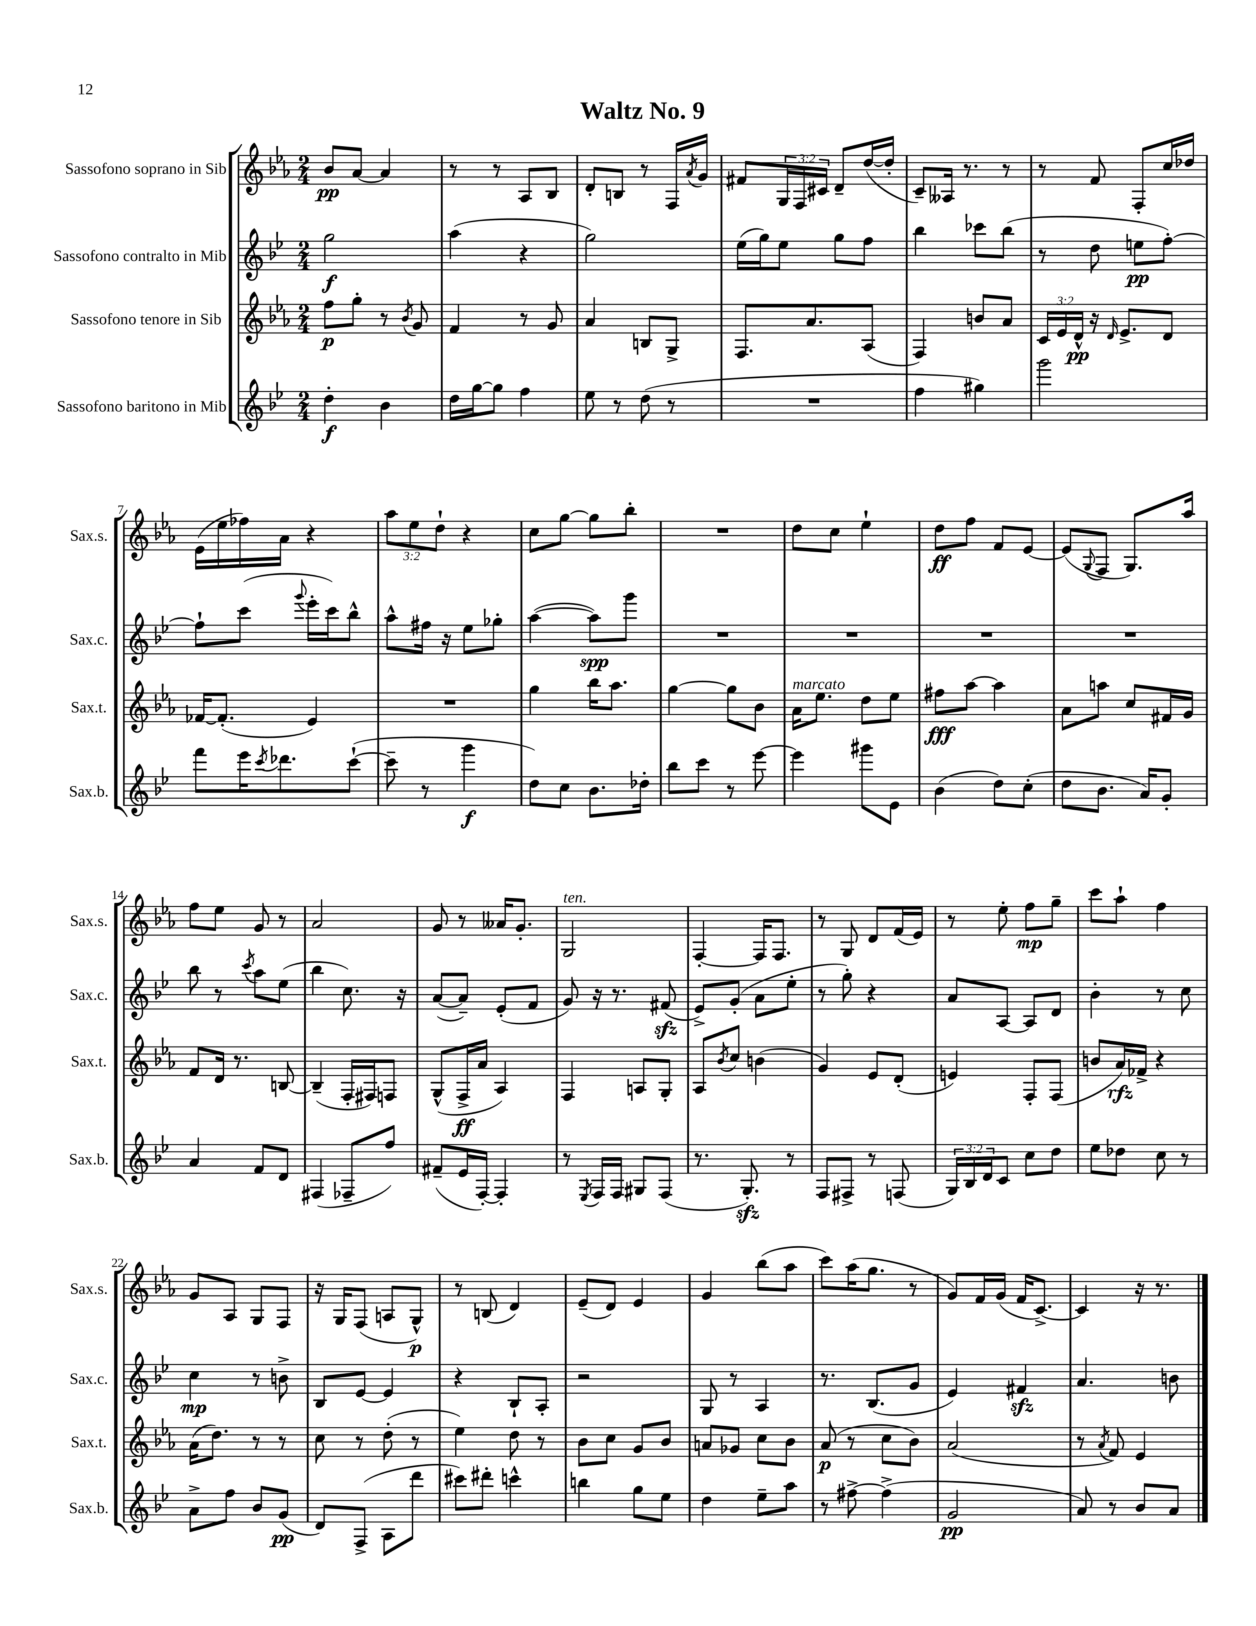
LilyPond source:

\header { title = "Waltz No. 9" }
<<
\new StaffGroup <<
\new Staff = "s0" \with { instrumentName = "Sassofono soprano in Sib" shortInstrumentName = "Sax.s." } {
    \clef treble \key ees \major \numericTimeSignature \time 2/4 \override Staff.TupletNumber.text = #tuplet-number::calc-fraction-text
    bes'8\pp aes'8~ aes'4 |
    r8 r8 aes8 bes8 |
    d'8-. b8 r8 f16 \acciaccatura { aes'8 } g'16 |
    fis'8 \tuplet 3/2 { g16 f16 cis'16 } d'8-- d''16~( d''16-. |
    c'8--) aeses16 r8. r8 |
    r8 f'8 f8-. c''16 des''16 |
    ees'16( ees''16 fes''16) aes'16 r4 |
    \tuplet 3/2 { aes''8 ees''8 d''8-! } r4 |
    c''8 g''8~ g''8 bes''8-. |
    R2 |
    d''8 c''8 ees''4-! |
    d''8\ff f''8 f'8 ees'8~ |
    ees'8( \appoggiatura { g8 } f8 g8.) aes''16 |
    f''8 ees''8 g'8 r8 |
    aes'2 |
    g'8 r8 aeses'16 g'8.-. |
    g2^\markup { \italic "ten." } |
    f4~-. f16 f8. |
    r8 g8 d'8 f'16( ees'16) |
    r8 ees''8-. f''8\mp g''8-- |
    c'''8 aes''8-! f''4 |
    g'8 aes8 g8 f8 |
    r16 g16 f8( a8 g8-^\p) |
    r8 b8( d'4) |
    ees'8--( d'8) ees'4 |
    g'4 bes''8( aes''8 |
    c'''8) aes''16( g''8. r8 |
    g'8) f'16 g'16( f'16 c'8.~->) |
    c'4 r16 r8. \bar "|." |
}
\new Staff = "s1" \with { instrumentName = "Sassofono contralto in Mib" shortInstrumentName = "Sax.c." } {
    \clef treble \key bes \major \numericTimeSignature \time 2/4
    g''2\f |
    a''4( r4 |
    g''2) |
    ees''16( g''16) ees''8 g''8 f''8 |
    bes''4 ces'''8 bes''8( |
    r8 d''8 e''8\pp f''8~-.) |
    f''8-! c'''8( \appoggiatura { g'''8 } ees'''16-. c'''16) bes''8-^ |
    a''8-^ fis''16 r16 ees''8 ges''8-. |
    a''4~( a''8\spp) g'''8 |
    R2 |
    R2 |
    R2 |
    R2 |
    bes''8 r8 \acciaccatura { c'''8 } a''8 ees''8( |
    bes''4 c''8.) r16 |
    a'8~( a'8--) ees'8-.( f'8 |
    g'8) r16 r8. fis'8\sfz( |
    ees'8->) g'8-.( a'8 ees''8-. |
    r8 g''8-.) r4 |
    a'8 a8~ a8 d'8 |
    bes'4-. r8 c''8 |
    c''4\mp r8 b'8-> |
    bes8 ees'8~ ees'4 |
    r4 bes8-! a8-. |
    r2 |
    g8 r8 a4 |
    r8. bes8.( g'8 |
    ees'4) fis'4\sfz |
    a'4. b'8 \bar "|." |
}
\new Staff = "s2" \with { instrumentName = "Sassofono tenore in Sib" shortInstrumentName = "Sax.t." } {
    \clef treble \key ees \major \numericTimeSignature \time 2/4 \override Staff.TupletNumber.text = #tuplet-number::calc-fraction-text
    f''8\p g''8-. r8 \acciaccatura { bes'8 } g'8 |
    f'4 r8 g'8 |
    aes'4 b8 g8-> |
    f8. aes'8. aes8( |
    f4) b'8 aes'8 |
    \tuplet 3/2 { c'16 ees'16 d'16-^\pp } r16 \grace { d'16 } ees'8.-> d'8 |
    fes'16~ fes'8.-.( ees'4) |
    R2 |
    g''4 bes''16 aes''8. |
    g''4~ g''8 bes'8 |
    aes'16^\markup { \italic "marcato" } ees''8. d''8 ees''8 |
    fis''8\fff aes''8~ aes''4 |
    aes'8 a''8 c''8 fis'16 g'16 |
    f'8 d'16 r8. b8~ |
    b4--( f16-. fis16) f8 |
    g8-^( f16->\ff aes'16 aes4) |
    f4 a8 g8-. |
    aes8 \acciaccatura { bes'8 } c''8 b'4( |
    g'4) ees'8 d'8-.( |
    e'4) f8-. f8( |
    b'8 aes'16\rfz) fes'16-> r4 |
    aes'16( d''8.) r8 r8 |
    c''8 r8 d''8-.( r8 |
    ees''4) d''8 r8 |
    bes'8 c''8 g'8 bes'8 |
    a'8 ges'8 c''8 bes'8 |
    aes'8\p( r8 c''8 bes'8) |
    aes'2( |
    r8 \acciaccatura { aes'8 } f'8) ees'4 \bar "|." |
}
\new Staff = "s3" \with { instrumentName = "Sassofono baritono in Mib" shortInstrumentName = "Sax.b." } {
    \clef treble \key bes \major \numericTimeSignature \time 2/4 \override Staff.TupletNumber.text = #tuplet-number::calc-fraction-text
    d''4-.\f bes'4 |
    d''16 g''16~ g''8 f''4 |
    ees''8 r8 d''8( r8 |
    R2 |
    f''4 gis''4) |
    g'''2 |
    f'''8 ees'''16 \acciaccatura { c'''8 } des'''8. c'''8~-!( |
    c'''8-- r8 g'''4\f |
    d''8) c''8 bes'8. des''16-. |
    bes''8 c'''8 r8 ees'''8~ |
    ees'''4 gis'''8 ees'8 |
    bes'4( d''8) c''8-.( |
    d''8 bes'8. a'16) g'8-. |
    a'4 f'8 d'8 |
    fis4( fes8-- f''8) |
    fis'8--( ees'16 f16~-.) f4-. |
    r8 \acciaccatura { ees8 } f16 f16 gis8 f8( |
    r8. g8.-.\sfz) r8 |
    f8 fis8-> r8 f8( |
    \tuplet 3/2 { g16) bes16 d'16 } c'8 c''8 d''8 |
    ees''8 des''8 c''8 r8 |
    a'8-> f''8 bes'8 g'8\pp( |
    d'8) f8->( a8 d'''8 |
    cis'''8) dis'''8-. c'''4-^ |
    b''4 g''8 ees''8 |
    d''4 ees''8-- a''8 |
    r8 fis''8~-> fis''4->( |
    g'2\pp |
    a'8) r8 bes'8 a'8 \bar "|." |
}
>>
>>
